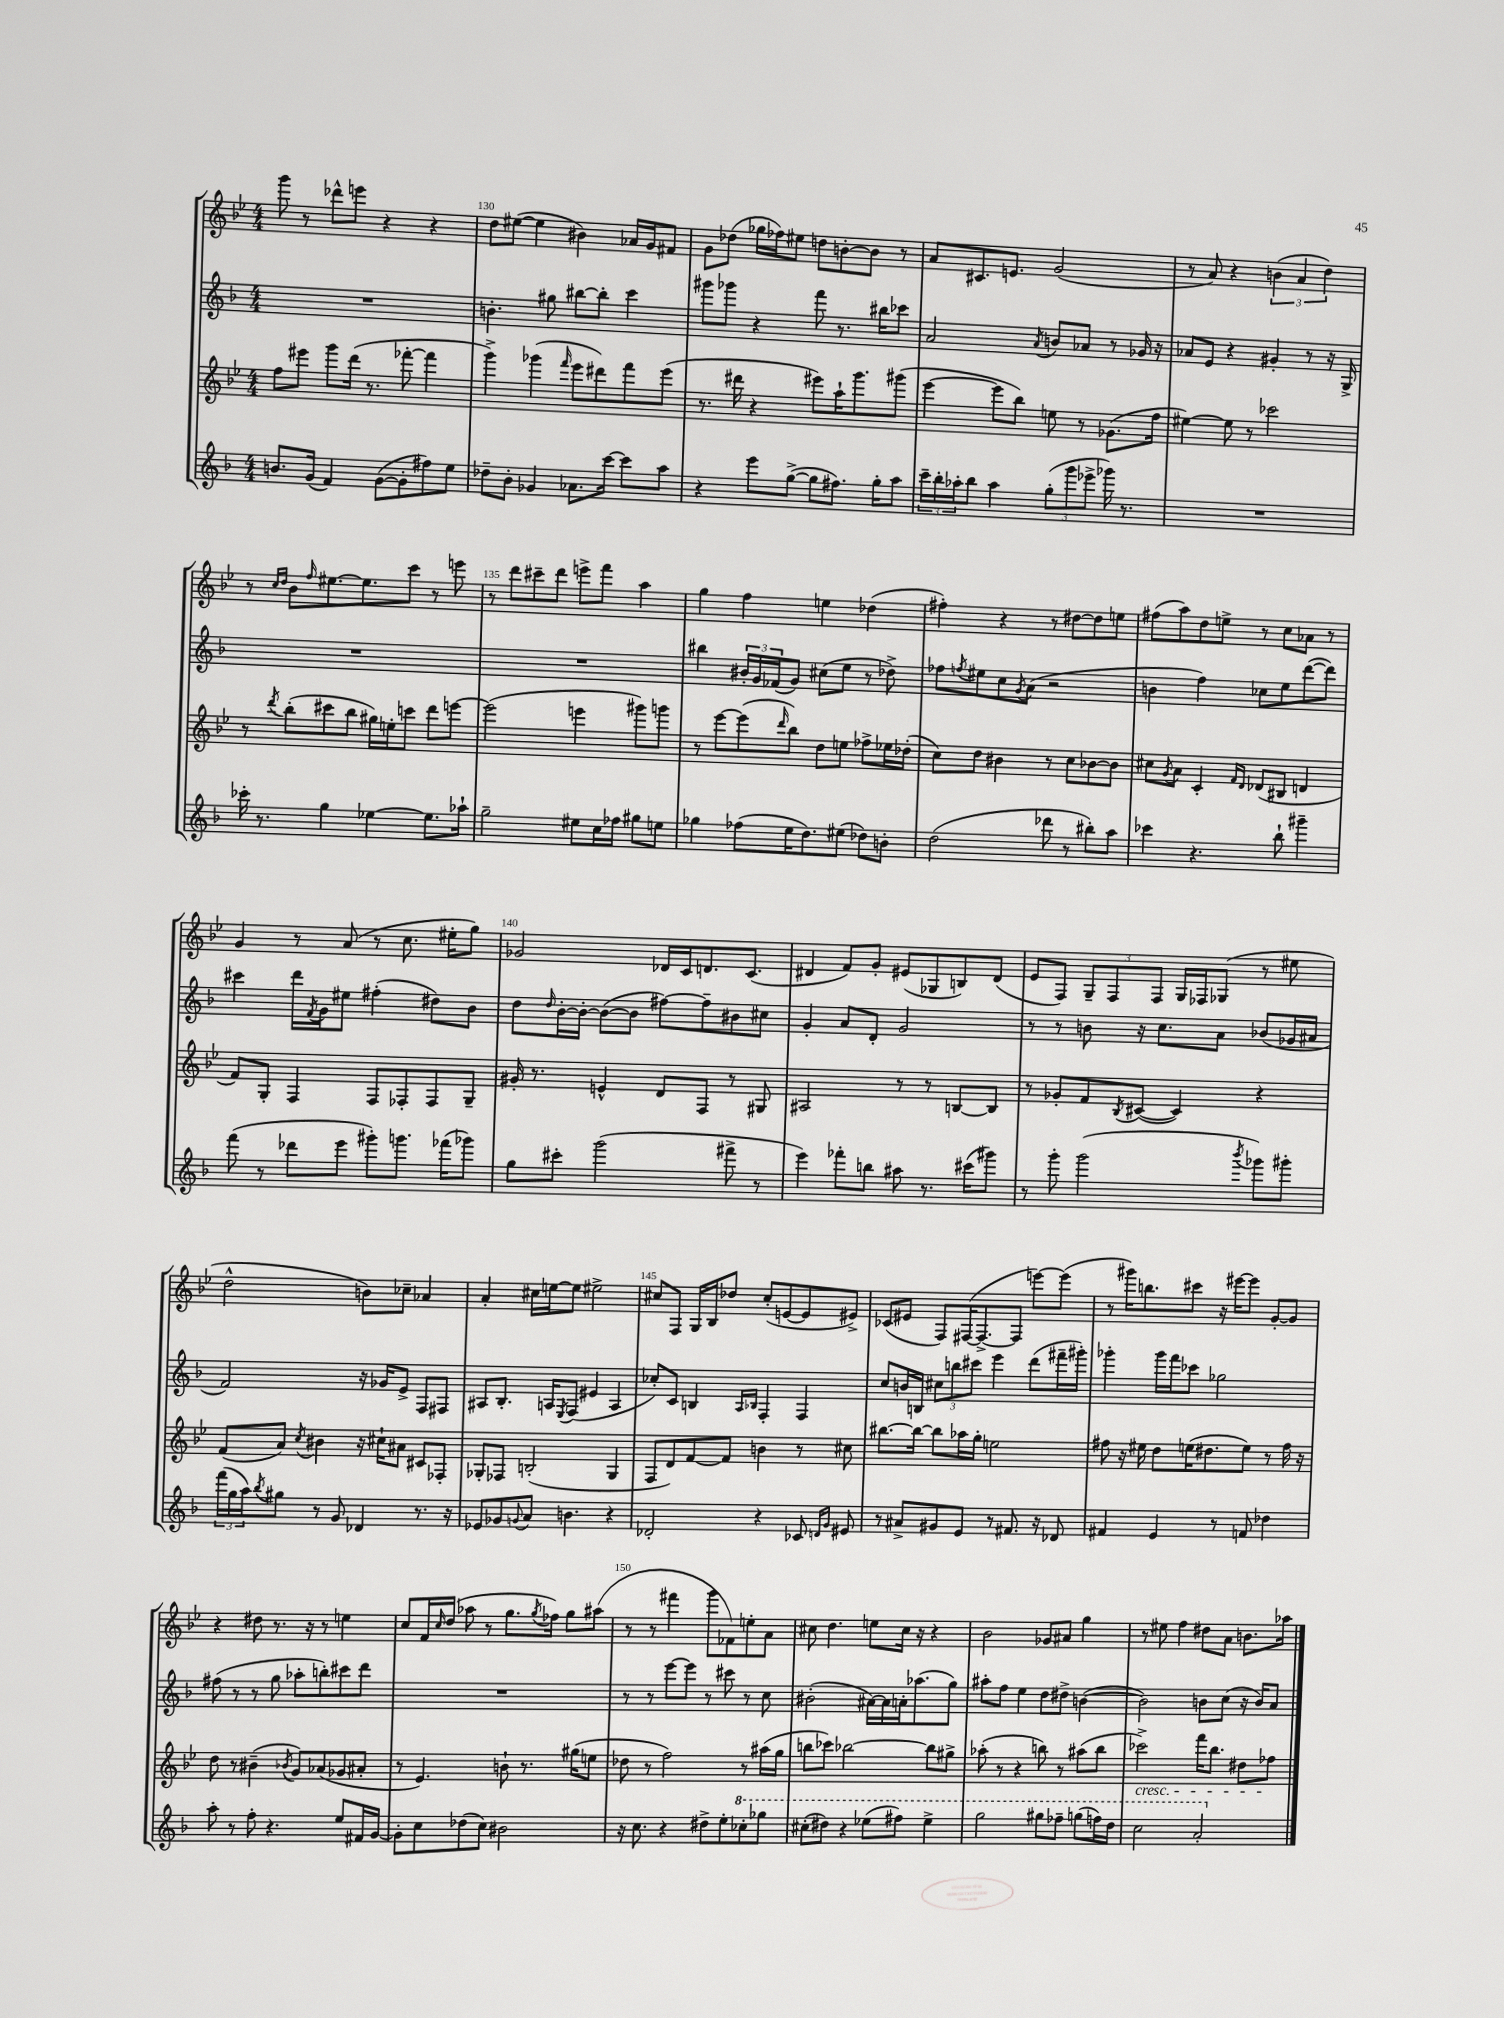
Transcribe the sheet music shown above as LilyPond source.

<<
\new StaffGroup <<
\new Staff = "s0" {
    \clef treble \key bes \major \numericTimeSignature \time 4/4
    g'''8 r8 des'''8-^ e'''8 r4 r4 |
    d''8 eis''8~( eis''4 bis'4) aes'16 g'16 fis'8 |
    g'8 des''8( ges''16 fes''16) eis''8 d''8 b'8~-. b'8 r8 |
    a'8 cis'8. e'8. g'2( |
    r8 a'8) r4 \tuplet 3/2 { b'4( a'4 d''4) } |
    r8 \grace { c''16 d''16 } bes'8 \grace { f''16 } eis''8.~ eis''8. c'''8 r8 e'''8 |
    r8 d'''8 cis'''8-- d'''8 e'''8-> f'''8 a''4 |
    g''4 f''4 e''4 des''4( |
    fis''4-.) r4 r8 dis''8~ dis''8 e''8 |
    fis''8( a''8) d''8 e''8-> r8 c''8 aes'8 r8 |
    g'4 r8 a'8( r8 c''8. eis''16-. g''8) |
    ges'2 des'16 c'16 d'8. c'8.( |
    dis'4 f'8) g'8-. eis'8( ges8 b8) dis'8( |
    ees'8 f8) \tuplet 3/2 { g8-- f8 f8 } g16 fes16 ges8( r8 eis''8 |
    d''2-^ b'8) ces''8-- aes'4 |
    a'4-. cis''16 e''16~ e''8 eis''2-> |
    cis''8 f8 g16 bes16 des''8 cis''8-.( e'8~ e'8 eis'8->) |
    ces'8( eis'8 f8) fis16~( fis8.~-> fis8 e'''8~) e'''8( |
    r8 gis'''16) b''8. cis'''8 r16 eis'''16~ eis'''8 g'8~-. g'8 |
    r4 dis''8 r8. r16 r8 e''4 |
    c''8 f'16 \grace { c''16 } d''16( aes''8 r8 g''8. \acciaccatura { g''8 } fes''16) g''8 ais''8( |
    r8 r8 fis'''4 g'''8 fes'8) e''8-. a'8 |
    cis''8 d''4. e''8 cis''16 r16 r4 |
    bes'2 ges'8 ais'8 g''4 |
    r8 eis''8 f''4 dis''8 a'8 b'8. aes''16 \bar "|." |
}
\new Staff = "s1" {
    \clef treble \key f \major \numericTimeSignature \time 4/4
    R1 |
    b'4.-. gis''8 bis''8~ bis''8-. c'''4 |
    gis'''8 ges'''8 r4 f'''8 r8. bis''16 ces'''8 |
    a'2 \acciaccatura { a'8 } b'8 aes'8 r8 ges'16 r16 |
    aes'8 e'8 r4 gis'4-. r8 r16 g16-> |
    R1 |
    R1 |
    bis''4 \tuplet 3/2 { bis'16-. g'16 fes'16( } g'8) cis''8( e''8 r8 des''8->) |
    fes''8 \acciaccatura { f''8 } eis''8 c''8 \acciaccatura { g'8 } a'8( r2 |
    b'4 f''4) ces''8 e''8 d'''8~( d'''8) |
    cis'''4 d'''16 \acciaccatura { f'8 } g'16 eis''8 fis''4-.( dis''8) bes'8 |
    d''8 \grace { d''16 } bes'16~-. bes'16~-. bes'8~( bes'8 fis''8~) fis''8-- bis'8 cis''8 |
    g'4-. a'8 d'8-. g'2 |
    r8 r8 b'8 r16 c''8. a'8 bes'8( ges'16 ais'16 |
    f'2) r16 ges'16 e'8-> f8 fis8 |
    ais8 bes8.-. a16 \acciaccatura { e8 } f8( eis'4 a4 |
    ces''8-.) c'8 b4 \grace { a16 bes16 } f4-. f4 |
    c''8 b'16 b16 \tuplet 3/2 { cis''8 b''8 cis'''8 } e'''4 d'''8( fis'''16-- gis'''16-.) |
    ges'''4-. ges'''16 f'''16 ces'''8 ges''2 |
    fis''8( r8 r8 g''8 aes''8-. b''8-.) cis'''8 d'''8 |
    R1 |
    r8 r8 e'''8~ e'''8 r8 cis'''8 r8 c''8 |
    bis'2-.( ais'16~) ais'16 a'16-. aes''8.( g''8) |
    ais''8-. f''8 e''4 d''8 dis''8-> b'4~( |
    b'2) b'8 c''8( r16 b'16) a'8 \bar "|." |
}
\new Staff = "s2" {
    \clef treble \key bes \major \numericTimeSignature \time 4/4
    f''8 eis'''8 g'''8 d'''16( r8. fes'''8~-. fes'''4 |
    g'''4->) ges'''4( \grace { f'''16 } ees'''8 dis'''8) f'''8 ees'''8( |
    r8. dis'''16 r4 eis'''8) a''16-! g'''8. gis'''8( |
    ees'''4~ ees'''8 bes''8) e''8 r8 ges'8.( f''16 |
    eis''4~) eis''8 r8 ces'''2 |
    r8 \acciaccatura { d'''8 } bes''8-.( cis'''8 bes''8 gis''16) e''16-. c'''8 d'''8 e'''8~ |
    e'''2( e'''4 gis'''8) g'''8 |
    r8 ees'''8~ ees'''8( \grace { d'''16 } bes''8) d''8 e''8 fes''8-> ees''16 des''16-.( |
    c''8) d''8 bis'4 r8 c''8 bes'8~ bes'8 |
    cis''8 \acciaccatura { g'8 } a'8 c'4-. \grace { f'16 d'16 } des'8( bis8 d'4 |
    f'8) g8-. f4 f8 fes8-. fes8 g8-- |
    gis'16-. r8. e'4-^ d'8 f8 r8 gis8 |
    ais2 r8 r8 b8~ b8 |
    r8 ges'8-. f'8 \acciaccatura { bes8 } cis'8~( cis'4) r4 |
    f'8( a'8) \acciaccatura { c''8 } bis'4 r16 cis''16-! ais'8 cis'8 fes8-. |
    ges8-. fes8 b2-.( ges4 |
    f8 d'8) f'8~ f'8 b'4 r8 cis''8 |
    bis''8.~ bis''16~ bis''8 aes''16 g''16-. e''2 |
    fis''8 r16 eis''16 d''8 e''16( dis''8. e''8) r8 fis''16 r16 |
    d''8 r8 bis'4--( \acciaccatura { bes'8 } g'8) aes'8( ges'8 ais'8-. |
    r8 ees'4.) b'8-! r8. gis''16( e''8 |
    des''8 r8 f''2) r8 ais''16( g''16 |
    b''8 ces'''8) bes''2~ bes''8 gis''8-> |
    aes''8-.( r8 r4 b''8) r8 ais''8( b''8 |
    ces'''2->\cresc) f'''16 bes''8. dis''8 fes''8\! \bar "|." |
}
\new Staff = "s3" {
    \clef treble \key f \major \numericTimeSignature \time 4/4
    b'8. g'16( f'4) g'8~( g'8-. fis''8) e''8 |
    des''8-- bes'8-. ges'4 aes'8. c'''16~ c'''8 a''8 |
    r4 e'''8 g''8~->( g''8 fis''8.) g''16-. a''8 |
    \tuplet 3/2 { c'''16-- bes''16-. aes''16-. } bes''8 aes''4 \tuplet 3/2 { g''8-.( g'''8 ees'''8-> } ges'''16) r8. |
    R1 |
    ces'''16-. r8. g''4 ees''4~ ees''8. aes''16-! |
    g''2-- eis''8 c''16 fes''16 gis''8 e''8 |
    ges''4 fes''8( e''16 d''8.) eis''8( des''8) b'8-. |
    d''2( des'''8 r8 bis''8-.) a''8 |
    ces'''4 r4. bes''8-! gis'''4-- |
    f'''8( r8 des'''8 e'''8 gis'''8-.) g'''8. fes'''16( ges'''8) |
    g''8 cis'''8-. g'''2( fis'''8-> r8 |
    e'''4) fes'''8-. b''8 ais''8 r8. cis'''16( gis'''8) |
    r8 g'''8-. g'''2( \acciaccatura { bes'''8 } ges'''8) gis'''8-. |
    \tuplet 3/2 { f'''16( g''16 a''16) } \acciaccatura { bes''8 } gis''8 r8 g'8 des'4 r8. r16 |
    ees'8 ges'8 \appoggiatura { g'8 } a'8 b'4. r4 |
    des'2-. r4 ces'8 \grace { d'16 g'16 } eis'8 |
    r8 ais'8-> gis'8 e'8 r8 fis'8. r16 des'8 |
    fis'4 e'4 r8 f'8 des''4 |
    a''8-. r8 f''8-. r4. e''8 fis'16 g'16~ |
    g'8-. c''8 des''8( c''8) bis'2 |
    r16 c''8. r4 dis''8-> e''8-. \ottava #1 ces'''8-. ges'''8 |
    cis'''8-.( dis'''8) r4 ees'''8( fis'''8) ees'''4-> |
    g'''2 gis'''8 fes'''8-- g'''8( f'''16) d'''16 |
    c'''2 a''2-. \ottava #0 \bar "|." |
}
>>
>>
\layout { \context { \Score currentBarNumber = #129 \override BarNumber.break-visibility = ##(#f #t #t) barNumberVisibility = #(every-nth-bar-number-visible 5) } }
